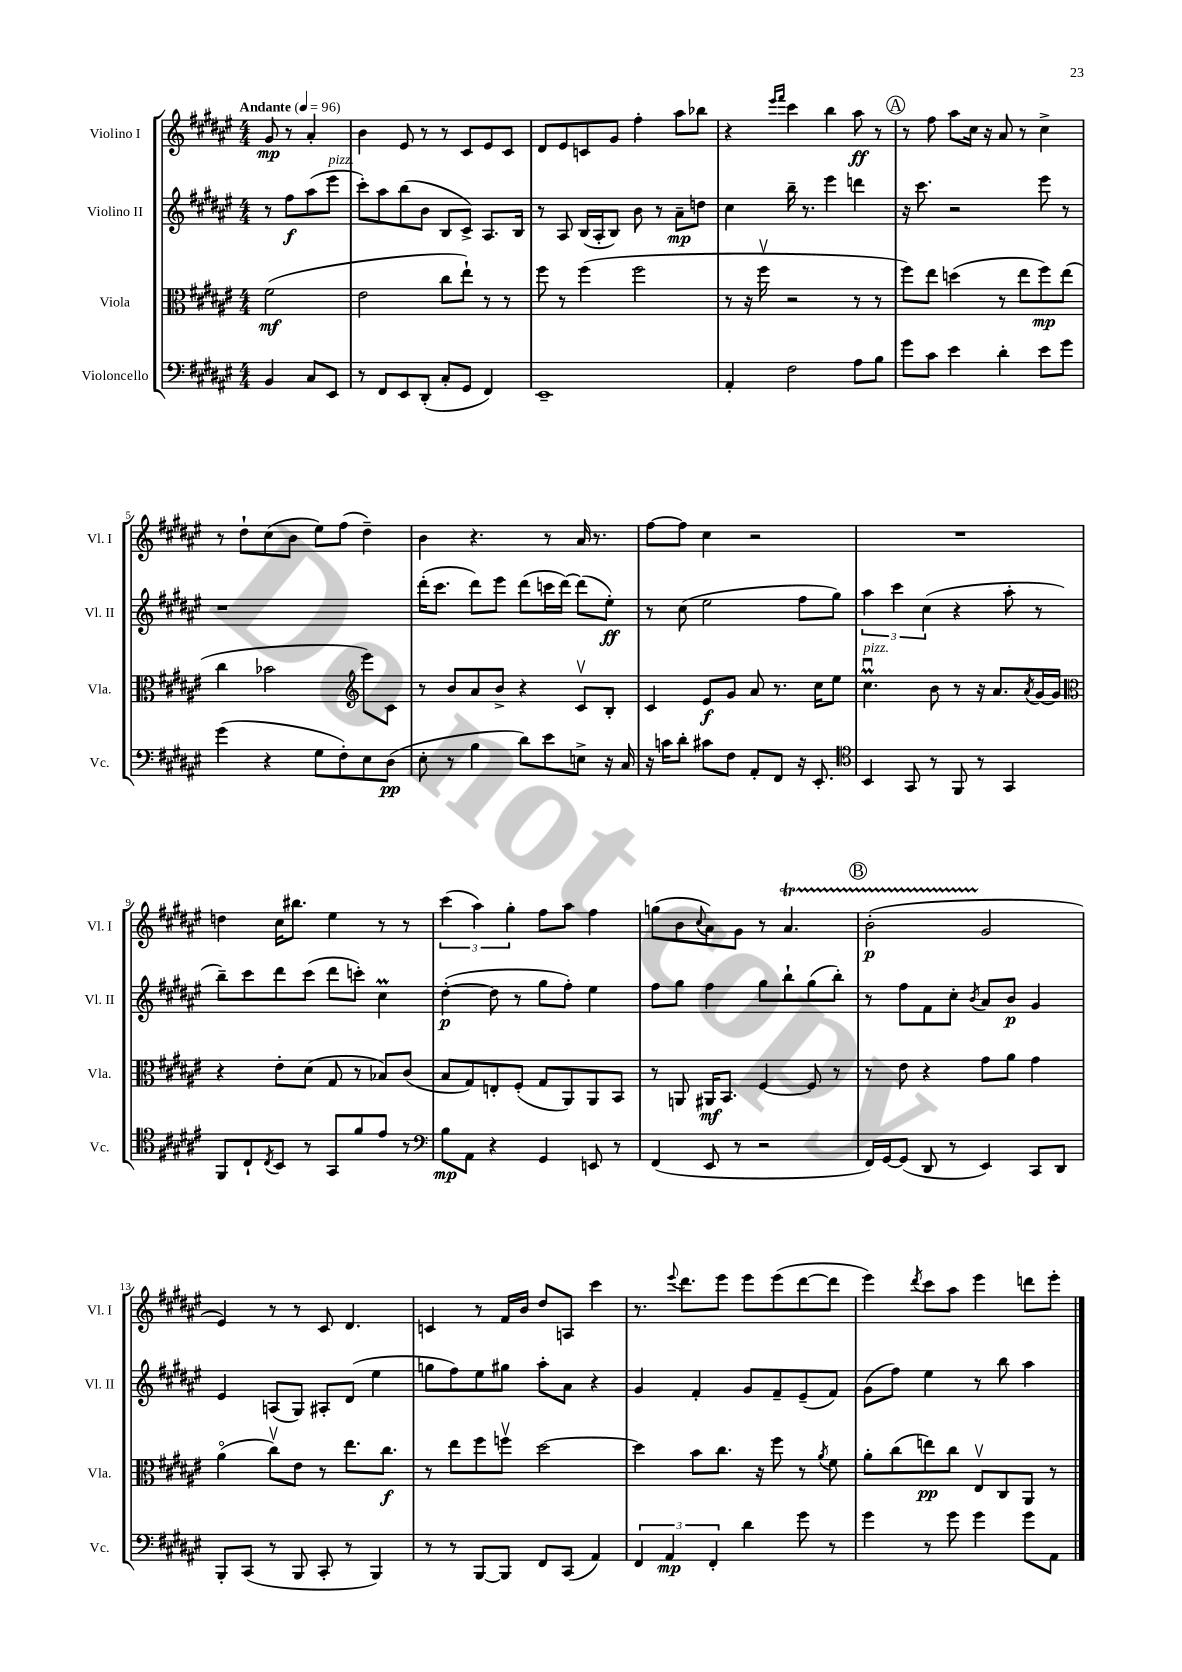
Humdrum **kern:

**kern	**kern	**kern	**kern
*staff4	*staff3	*staff2	*staff1
*clefF4	*clefC3	*clefG2	*clefG2
*k[f#c#g#d#a#e#]	*k[f#c#g#d#a#e#]	*k[f#c#g#d#a#e#]	*k[f#c#g#d#a#e#]
*M4/4	*M4/4	*M4/4	*M4/4
*MM96	*MM96	*MM96	*MM96
4BB/	(2f#\	8r	8g#/
.	.	8ff#\L	8r
8C#/L	.	(8aa#\	4a#'/
8EE#/J	.	8eee#\J	.
=	=	=	=
8r	2e#\	8ccc#'\L)	4b\
8FF#/L	.	8aa#\	.
8EE#/	.	(8bb\	8e#/
(8DD#'/J	.	8b\J	8r
8C#'/L	8cc#\L	8B/L	8r
8GG#/J	8ee#`\J)	8c#^/J)	8c#/L
4FF#/)	8r	8.A#/L	8e#/
.	8r	.	8c#/J
.	.	16B/Jk	.
=	=	=	=
1EE#~	8ff#\	8r	8d#/L
.	8r	8A#/	8e#/
.	(4ff#\	(16B/LL	8c/
.	.	16A#'/J	.
.	.	8B/J)	8g#/J
.	2ff#\	8b\	4ff#'\
.	.	8r	.
.	.	8a#~\L	8aa#\L
.	.	8dd\J	8bb-\J
=	=	=	=
4AA#'/	8r	4cc#\	4r
.	16r	.	.
.	16ff#v\	.	.
.	.	.	16qqeee#/LL
.	.	.	16qqfff#/JJ
2F#\	2r	16bb~\	4ccc#\
.	.	8.r	.
.	.	4eee#\	4bb\
8A#\L	8r	4ddd\	8aa#\
8B\J	8r	.	8r
=	=	=	=
8g#\L	8ff#\L)	16r	8r
.	.	8.ccc#\	.
8c#\J	8ee#\J	.	8ff#\
4e#\	(4dd\	2r	8aa#\L
.	.	.	16cc#\Jk
.	.	.	16r
4d#'\	8r	.	8a#/
.	8ee#\L	.	8r
8e#\L	8ff#\)	8eee#\	4cc#^\
8g#\J	(8ee#\J	8r	.
=	=	=	=
(4g#\	4cc#\	1r	8r
.	.	.	8dd#`\L
4r	2b-\	.	(8cc#\
.	.	.	8b\J
8G#\L	.	.	8ee#\L)
8F#'\)	.	.	(8ff#\J
*	*clefG2	*	*
8E#\	8eee#\L)	.	4dd#~\)
(8D#\J	8c#\J	.	.
=	=	=	=
8E#'\	8r	(16ddd#'\LK	4b\
.	.	8.ccc#\J	.
8r	8b/L	.	.
4B\	8a#/	8ddd#\L)	4.r
.	8b^/J	8eee#\J	.
8d#\L)	4r	(8ddd#\L	.
8e#\	.	16ccc\L	8r
.	.	[16ddd#\JJ)	.
8E^\J	8c#v/L	(8ddd#\]L	16a#/
.	.	.	8.r
16r	8B'/J	8ee#'\J)	.
16C#/	.	.	.
=	=	=	=
16r	4c#/	8r	[8ff#\L
16c\LK	.	.	.
8d#'\J	.	(8cc#\	8ff#\]J
8c#\L	8e#/L	2ee#\	4cc#\
8F#\J	8g#/J	.	.
8AA#'/L	8a#/	.	2r
8FF#/J	8.r	.	.
16r	.	8ff#\L	.
8.EE#'/	16cc#\LK	.	.
.	8ee#\J	8gg#\J)	.
=	=	=	=
*clefC4	*	*	*
4BB/	4.cc#u\	6aa#\	1r
.	.	6ccc#\	.
8GG#/	.	.	.
.	.	(6cc#\	.
8r	8b\	.	.
8FF#/	8r	4r	.
8r	16r	.	.
.	8.a#/L	.	.
4GG#/	.	8aa#'\	.
.	8qa#/	.	.
.	[16g#/L	8r	.
.	16g#/]JJ	.	.
=	=	=	=
*	*clefC3	*	*
8FF#/L	4r	8bb~\L)	4dd\
8C#`/	.	8ccc#\	.
8qC#/	.	.	.
8BB/J	8e#'\L	8ddd#\	16cc#\LK
.	.	.	8.bb#\J
8r	(8d#\J	(8ccc#\J	.
8GG#/L	8G#/	8ddd#\L	4ee#\
8f#/	8r	8ccc'\J)	.
8e#/J	8B-/L)	4cc#\	8r
8r	(8c#/J	.	8r
=	=	=	=
*clefF4	*	*	*
8B\L	8B/L	([4dd#'\	(6ccc#\
8AA#\J	8G#/)	.	.
.	.	.	6aa#\)
4r	8E'/	8dd#\]	.
.	.	.	6gg#'\
.	(8F#'/J	8r	.
4GG#/	8G#/L	8gg#\L	8ff#\L
.	8AA#/)	8ff#'\J)	8aa#\J
8EE/	8AA#/	4ee#\	4ff#\
8r	8BB/J	.	.
=	=	=	=
(4FF#/	8r	8ff#\L	(8gg\L
.	8AA/	8gg#\J	8b\
.	.	.	8qqcc#/
8EE#/	16AA#/LK	4ff#\	8a#\)
.	8.BB/J	.	.
8r	.	.	8g#\J
2r	[4F#/	8gg#\L	8r
.	.	8bb`\	4.a#/
.	8F#/]	(8gg#\	.
.	8r	8bb'\J)	.
=	=	=	=
16FF#/LL)	8r	8r	(2b'\
[16GG#/J	.	.	.
(8GG#/]J	8e#\	8ff#\L	.
8DD#/	4r	8f#\	.
8r	.	8cc#'\J	.
.	.	8qb/	.
4EE#/)	8g#\L	8a#/L	2g#/
.	8a#\J	8b/J	.
8CC#/L	4g#\	4g#/	.
8DD#/J	.	.	.
=	=	=	=
8BBB'/L	(4a#o\	4e#/	4e#/)
(8CC#/J	.	.	.
8r	8cc#v\L)	(8A/L	8r
8BBB/	8e#\J	8G#/J)	8r
8CC#'/	8r	8A#'/L	8c#/
8r	8.ee#\L	(8d#/J	4.d#/
4BBB/)	.	4ee#\	.
.	8.cc#\J	.	.
=	=	=	=
8r	8r	8gg\L	4c/
8r	8ee#\L	8ff#\)	.
[8BBB/L	8ff#\	8ee#\	8r
8BBB/]J	8ffv\J	8gg#\J	16f#/LL
.	.	.	16b/JJ
8FF#/L	[2dd#\	8aa#'\L	8dd#/L
(8CC#/J	.	8a#\J	8A/J
4AA#/)	.	4r	4ccc#\
=	=	=	=
6FF#/	4dd#\]	4g#/	8.r
6AA#/	.	.	.
.	.	.	8qqeee#/
.	.	.	8.ddd#\L
.	8b\L	4f#'/	.
6FF#'/	.	.	.
.	8.cc#\J	.	8eee#\J
4d#\	.	8g#/L	8eee#\L
.	16r	.	.
.	8ff#\	8f#~/	(8eee#\
8g#\	8r	(8e#~/	[8ddd#\
.	8qa#/	.	.
8r	8f#\	8f#/J)	8ddd#\]J
=	=	=	=
4g#\	8a#'\L	(8g#\L	4eee#\)
.	(8cc#\	8ff#\J)	.
.	.	.	8qddd#/
8r	8ee\)	4ee#\	8ccc#\L
8g#\	8cc#\J	.	8aa#\J
4g#\	8E#v/L	8r	4eee#\
.	8C#/	8bb\	.
8g#\L	8AA#/J	4aa#\	8ddd\L
8AA#\J	8r	.	8eee#'\J
==	==	==	==
*-	*-	*-	*-
